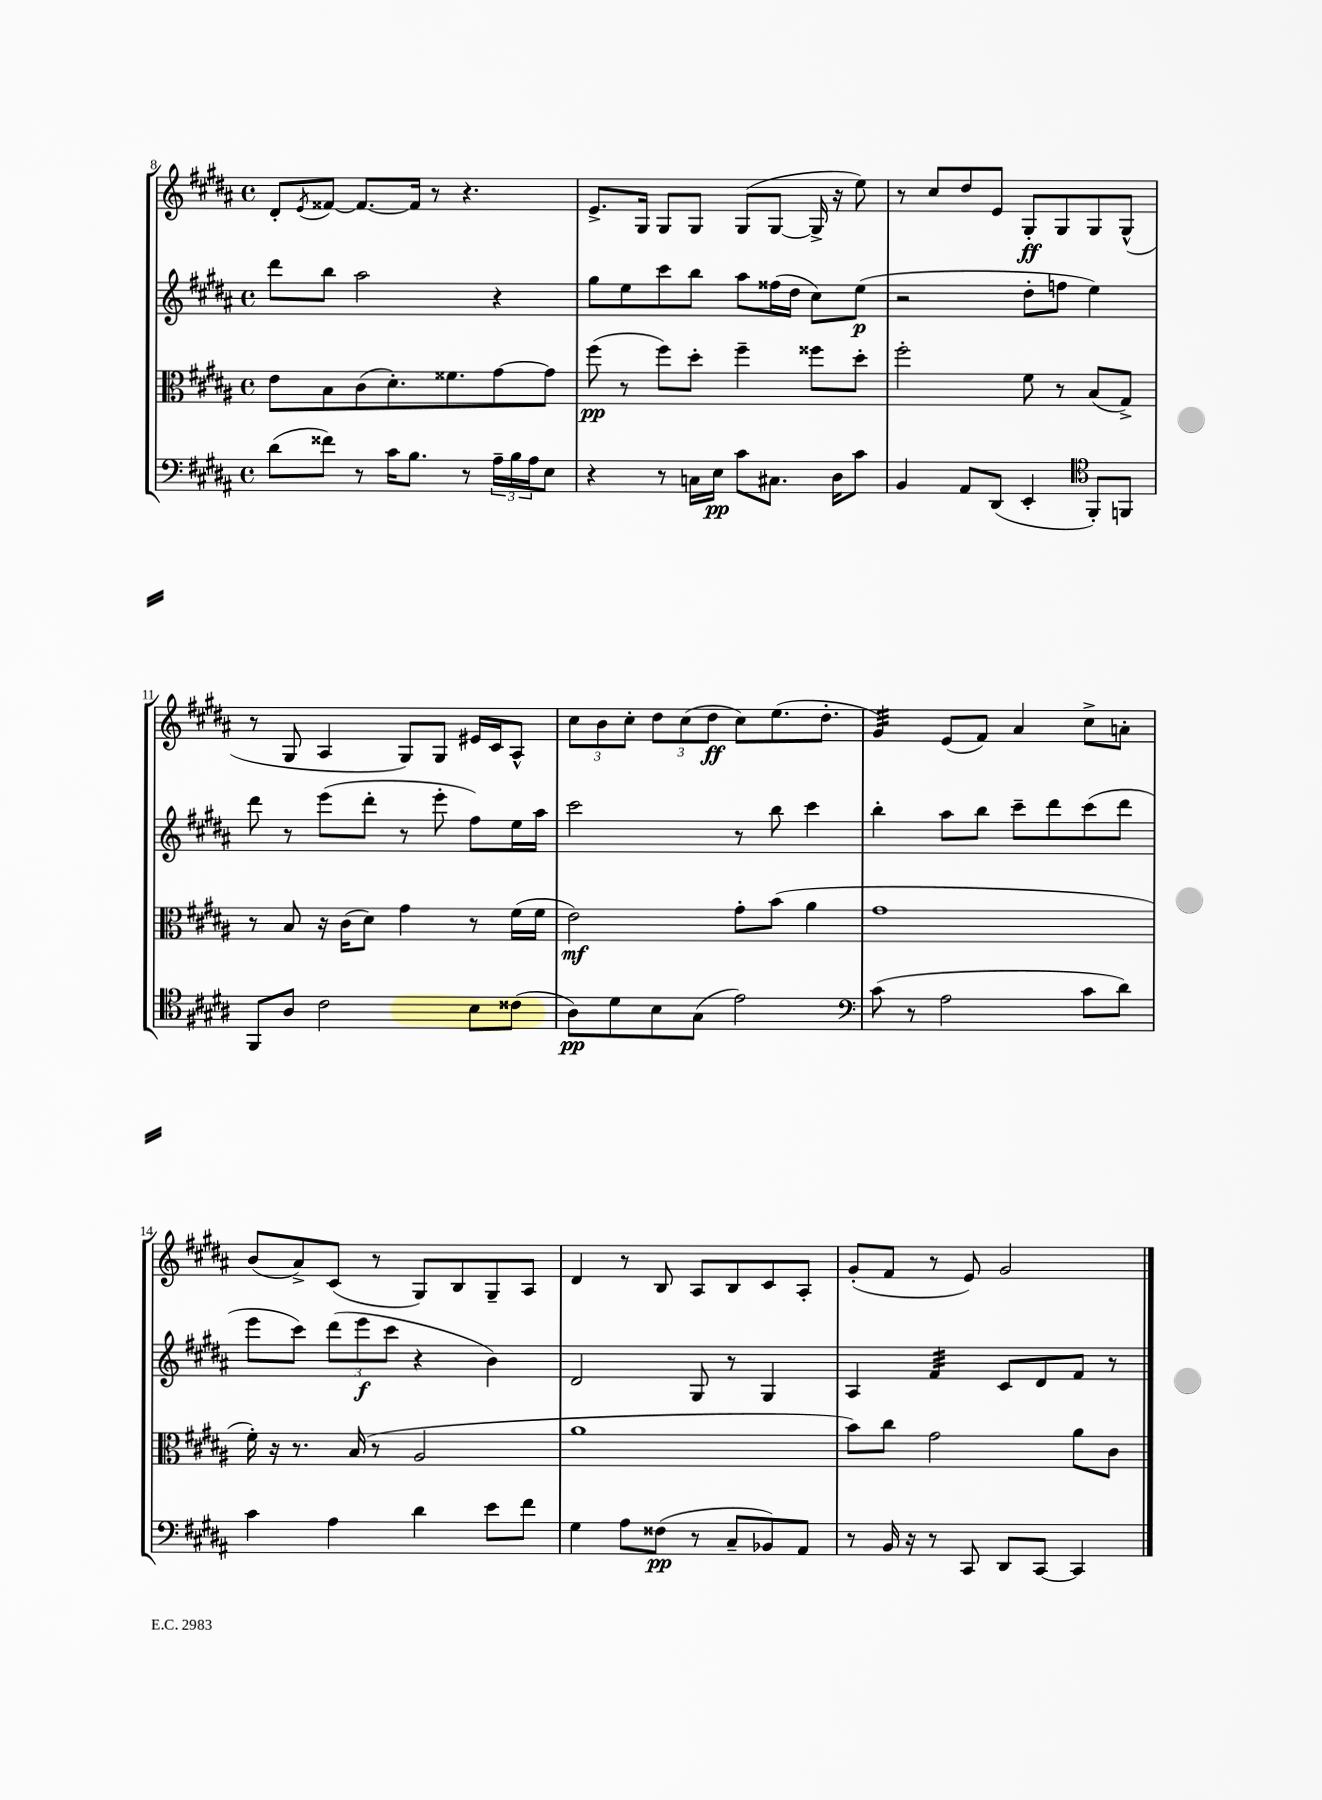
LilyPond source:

<<
\new StaffGroup <<
\new Staff = "s0" {
    \clef treble \key b \major \defaultTimeSignature \time 4/4
    dis'8-. \acciaccatura { e'8 } fisis'8~ fisis'8.~ fisis'16 r8 r4. |
    e'8.-> gis16 gis8 gis8 gis8( gis8~ gis16-> r16 e''8) |
    r8 cis''8 dis''8 e'8 gis8-.\ff gis8 gis8 gis8-^( |
    r8 gis8 ais4 gis8) gis8 eis'16 cis'16 ais8-^ |
    \tuplet 3/2 { cis''8 b'8 cis''8-. } \tuplet 3/2 { dis''8 cis''8( dis''8\ff } cis''8) e''8.( dis''8.-. |
    gis'4:32) e'8( fis'8) ais'4 cis''8-> a'8-. |
    b'8( ais'8->) cis'8( r8 gis8) b8 gis8-- ais8 |
    dis'4 r8 b8 ais8 b8 cis'8 ais8-. |
    gis'8-.( fis'8 r8 e'8) gis'2 \bar "|." |
}
\new Staff = "s1" {
    \clef treble \key b \major \defaultTimeSignature \time 4/4
    dis'''8 b''8 ais''2 r4 |
    gis''8 e''8 cis'''8 b''8 ais''8 fisis''16( dis''16 cis''8) e''8\p( |
    r2 dis''8-. f''8 e''4) |
    dis'''8 r8 e'''8( dis'''8-. r8 e'''8-. fis''8) e''16 ais''16 |
    cis'''2 r8 b''8 cis'''4 |
    b''4-. ais''8 b''8 cis'''8-- dis'''8 cis'''8( dis'''8 |
    e'''8 cis'''8) \tuplet 3/2 { dis'''8( e'''8\f cis'''8 } r4 b'4) |
    dis'2 gis8 r8 gis4 |
    ais4 fis'4:32 cis'8 dis'8 fis'8 r8 \bar "|." |
}
\new Staff = "s2" {
    \clef alto \key b \major \defaultTimeSignature \time 4/4
    e'8 b8 cis'8( dis'8.-.) fisis'8. gis'8~ gis'8 |
    fis''8\pp( r8 fis''8) dis''8-. fis''4-- fisis''8 dis''8-. |
    fis''2-. fis'8 r8 b8( gis8->) |
    r8 b8 r16 cis'16( dis'8) gis'4 r8 fis'16( fis'16 |
    e'2\mf) gis'8-. b'8( ais'4 |
    gis'1 |
    fis'16-.) r16 r8. b16( r8 ais2 |
    ais'1 |
    b'8) cis''8 gis'2 ais'8 cis'8 \bar "|." |
}
\new Staff = "s3" {
    \clef bass \key b \major \defaultTimeSignature \time 4/4
    dis'8( fisis'8) r8 cis'16 b8. r8 \tuplet 3/2 { ais16-- b16 ais16 } e8 |
    r4 r8 c16 e16\pp cis'8 cis8. dis16 cis'8 |
    b,4 ais,8 dis,8( e,4-. \clef tenor fis,8-.) f,8 |
    fis,8 ais8 cis'2 b8 cisis'8( |
    ais8\pp) dis'8 b8 gis8( e'2) |
    \clef bass cis'8( r8 ais2 cis'8 dis'8) |
    cis'4 ais4 dis'4 e'8 fis'8 |
    gis4 ais8 fisis8\pp( r8 cis8-- bes,8) ais,8 |
    r8 b,16 r16 r8 cis,8 dis,8 cis,8~ cis,4 \bar "|." |
}
>>
>>
\layout { \context { \Score currentBarNumber = #8 } }
